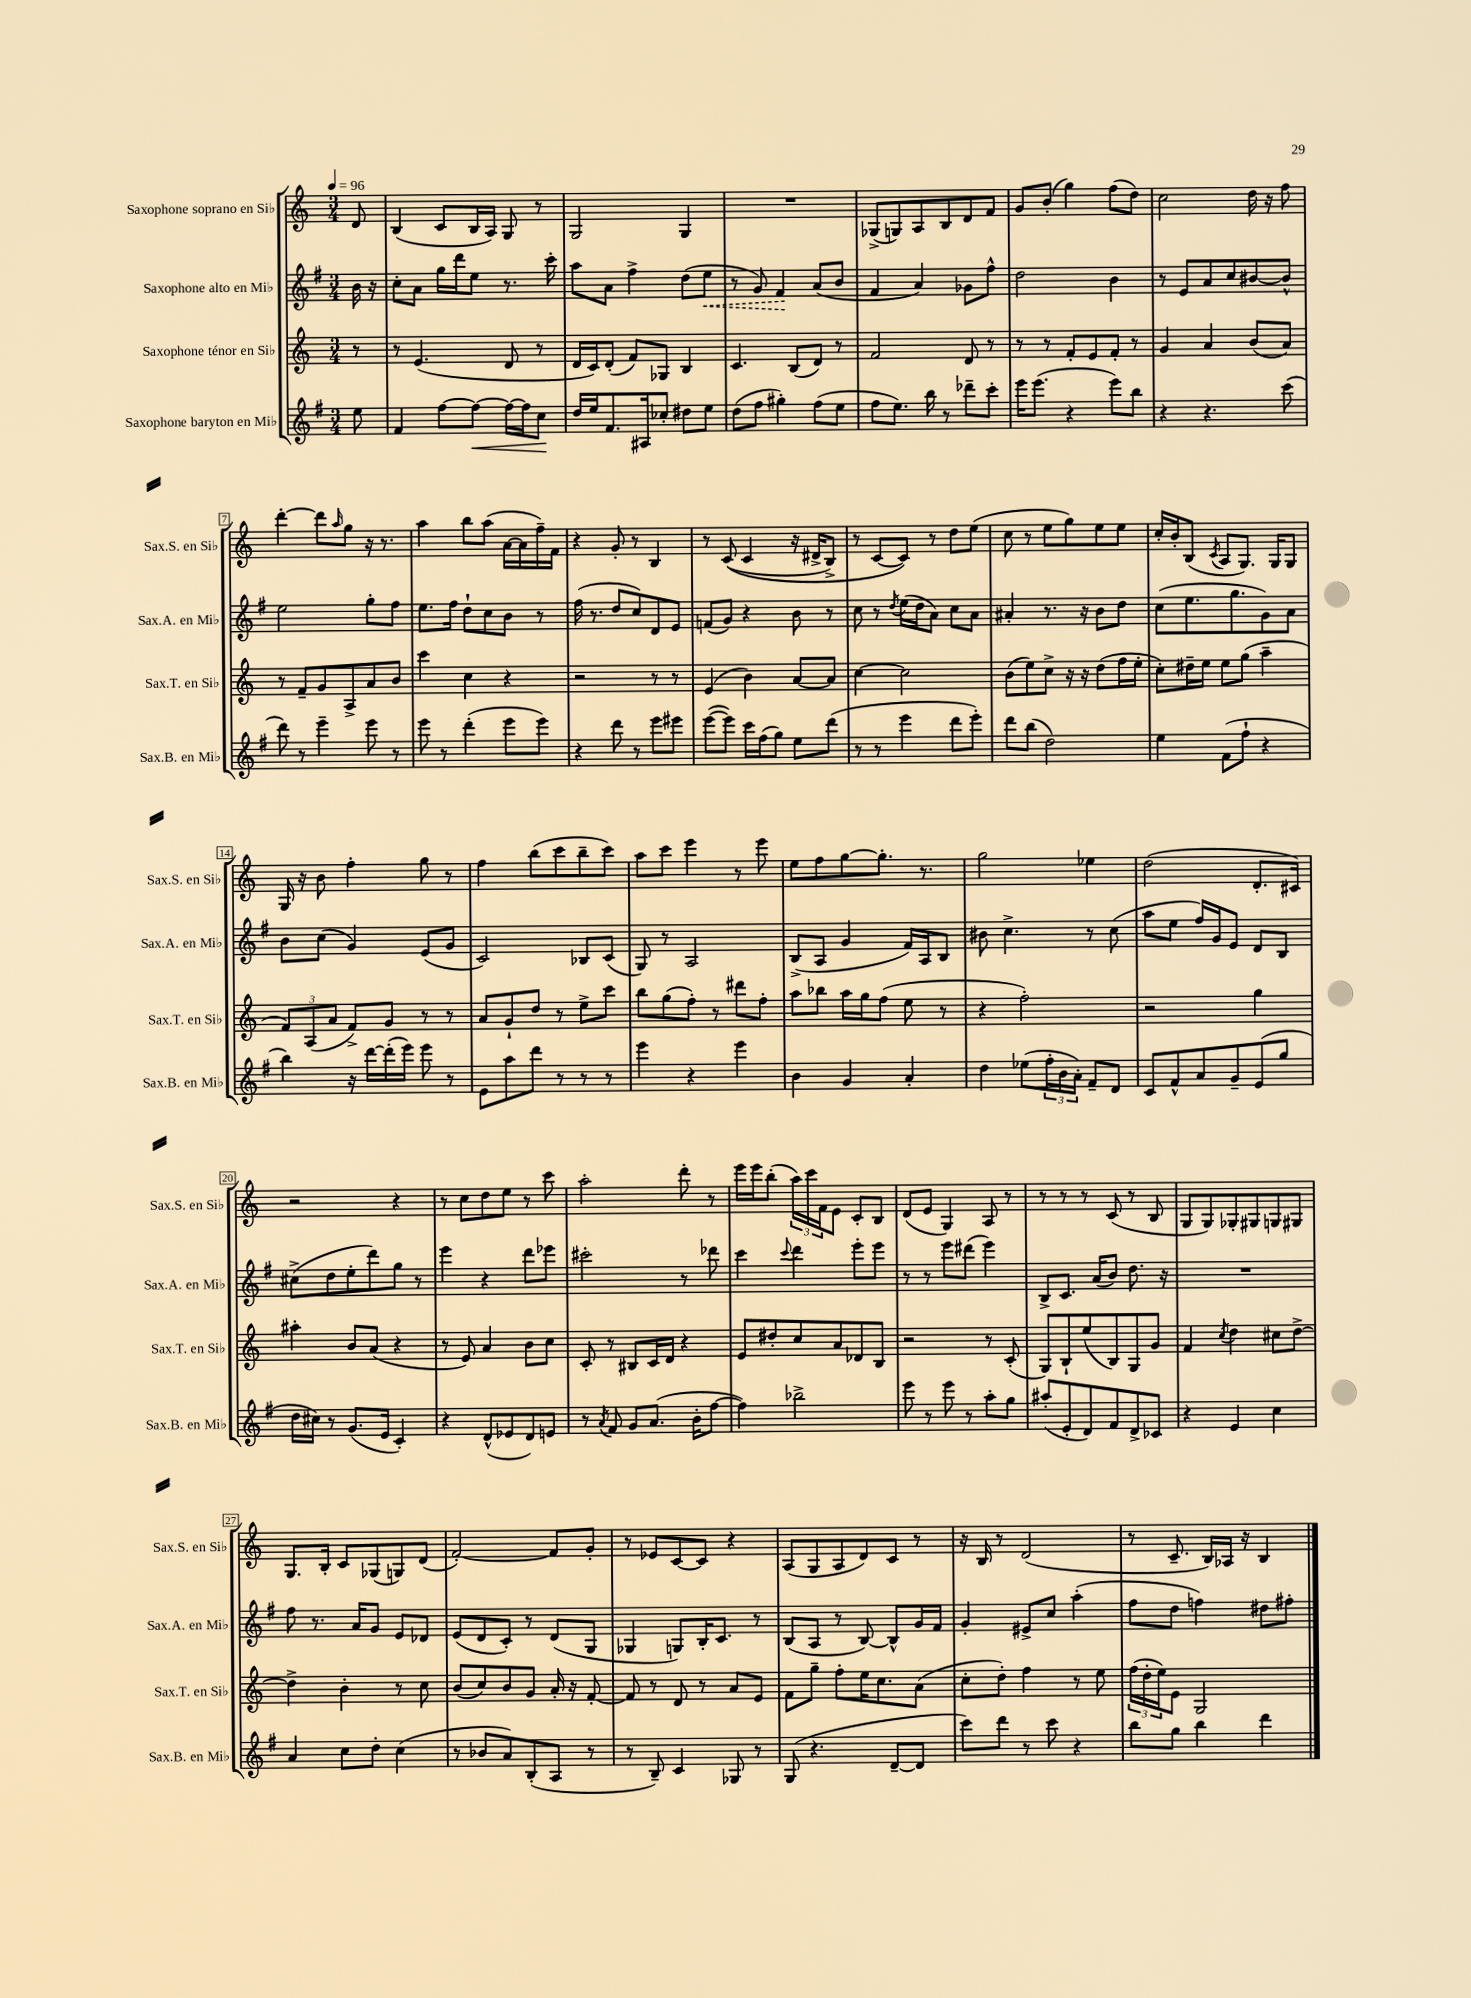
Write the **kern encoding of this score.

**kern	**kern	**kern	**kern
*staff4	*staff3	*staff2	*staff1
*clefG2	*clefG2	*clefG2	*clefG2
*k[f#]	*k[]	*k[f#]	*k[]
*M3/4	*M3/4	*M3/4	*M3/4
*MM96	*MM96	*MM96	*MM96
8ee	8r	16b	8d
.	.	16r	.
=	=	=	=
4f#	8r	8cc'	(4B
.	(4.e	8a	.
[8ff#	.	16gg	8c
.	.	16ddd	.
8ff#_	.	8ee	16B
.	.	.	16A)
16ff#_	8d	8.r	8G
16ff#]	.	.	.
8cc	8r	.	8r
.	.	16ccc'	.
=	=	=	=
16dd	16d	8aa	2G
16ee	16c)	.	.
8.f#	(8d'	8a	.
.	8f)	4ff#^	.
16A#	.	.	.
8cc-'	8G-	.	.
8dd#	4B	(8dd	4G
8ee	.	8ee	.
=	=	=	=
(8dd	4.c	8r	2.r
8ff#	.	8g)	.
4gg#')	.	4f#	.
.	(8B	.	.
(8ff#	8d)	(8a	.
8ee	8r	8b	.
=	=	=	=
8ff#	2f	4f#	(8G-^
8.ee)	.	.	8G)
.	.	4a)	8A
16bb	.	.	.
8r	.	.	8B
8ddd-~	8d	8g-	8d
8ccc'	8r	8ff#^^	8f
=	=	=	=
16eee	8r	2dd	8g
(8.eee	.	.	.
.	8r	.	(8b'
4r	8f'	.	4gg)
.	8e	.	.
8eee)	8f'	4b	(8ff
8bb	8r	.	8dd)
=	=	=	=
4r	4g	8r	2cc
.	.	8e	.
4.r	4a	8a	.
.	.	8cc	.
.	(8b	[8b#	16dd
.	.	.	16r
(8ccc	8a)	8b#^^]	8ff
=	=	=	=
8ddd)	8r	2ee	[4ddd'
8r	8f~	.	.
4eee~	8g	.	8ddd]
.	.	.	16qqaa
.	8A^	.	8gg
8eee	8a	8gg'	16r
.	.	.	8.r
8r	8b	8ff#	.
=	=	=	=
8eee	4ccc	8.ee	4aa
8r	.	.	.
.	.	16ff#	.
(4ddd'	4cc	8dd`	8bb
.	.	8cc	(8aa
8eee	4r	8b	[16a
.	.	.	16a]
8eee)	.	8r	16ff~)
.	.	.	16f
=	=	=	=
4r	2r	(16ff#	4r
.	.	8.r	.
8ddd	.	8dd	8g'
8r	.	8cc)	8r
8eee	8r	8d	4B
8eee#	8r	8e	.
=	=	=	=
([8eee	(4e	(8f	8r
8eee])	.	8g)	&((8c
16ccc	4b)	4r	4c
(16ff#	.	.	.
8gg)	.	.	.
8ee	[8a	8b	16r
.	.	.	16d#^
(8ddd	8a]	8r	8B^)
=	=	=	=
8r	[4cc	8cc	8r
8r	.	8r	[8c
.	.	8qdd	.
4eee	2cc]	(16ee	8c]&)
.	.	16dd	.
.	.	8a)	8r
8ddd	.	8cc	8dd
8eee')	.	8a	(8ee
=	=	=	=
8ddd	(8b	4a#'	8cc
(8bb	8ee)	.	8r
2dd)	8cc^	8.r	8ee
.	16r	.	8gg)
.	16r	16r	.
.	(8dd	8b	8ee
.	16ff	8dd	8ee
.	16ee'	.	.
=	=	=	=
4ee	8cc')	(8cc	16cc'
.	.	.	16b'
.	16dd#~	8.ee	(8B
.	16ee	.	.
.	.	.	8qc
(8f#	8ee	.	8A
.	.	8.gg	.
8ff#`	(8gg	.	8.G)
4r	4aa~	8g)	.
.	.	.	16G
.	.	8a	8G
=	=	=	=
4bb)	12f)	8b	16G
.	.	.	16r
.	(12A	.	.
.	.	(8cc	8b
.	12a	.	.
16r	8f^)	4g)	4ff'
[16ddd	.	.	.
(16ddd']	8g	.	.
16eee)	.	.	.
8eee	8r	(8e	8gg
8r	8r	8g	8r
=	=	=	=
8e	8a	2c)	4ff
8aa	8g`	.	.
8ddd	8dd	.	(8bb
8r	8r	.	8ccc
8r	8ee^	8B-	8bb~
8r	8ccc	(8c	8ccc)
=	=	=	=
4eee	8bb	8G)	8aa
.	(8gg	8r	8ccc
4r	8ff')	2A	4eee
.	8r	.	.
4eee	8ddd#	.	8r
.	8ff'	.	8eee
=	=	=	=
4b	8aa	(8B^	8ee
.	8bb-	8A	8ff
4g	16aa	4g	[8gg
.	16gg	.	.
.	(8ff	.	8.gg']
4a'	8ee	16f#)	.
.	.	16A	8.r
.	8r	8B	.
=	=	=	=
4dd	4r	8b#	2gg
.	.	4.cc^	.
(8ee-	2ff')	.	.
24ff#'	.	.	.
24b	.	.	.
24a')	.	.	.
8f#~	.	8r	4ee-
8d	.	(8cc	.
=	=	=	=
8c	2r	8aa	(2dd
8f#^^	.	8ee	.
8a	.	16ff#)	.
.	.	16g	.
8g~	.	8e	.
(8e	4gg	8d	8.d'
8gg	.	8B	.
.	.	.	16c#)
=	=	=	=
16dd	4aa#'	(8cc#^	2r
16cc#)	.	.	.
8r	.	8dd	.
(8.g	8b	8ee'	.
.	(8a	8ddd)	.
16e	.	.	.
4c')	4r	8gg	4r
.	.	8r	.
=	=	=	=
4r	8r	4eee	8r
.	8e)	.	8cc
(8d^^	4a	4r	8dd
8e-	.	.	8ee
8d)	8b	8ddd	8r
8e	8cc	8eee-	8ccc
=	=	=	=
8r	8c'	2ccc#'	2aa'
8qa	.	.	.
8f#	8r	.	.
8g	8B#	.	.
(8.a	16c	.	.
.	16d	.	.
.	4r	8r	8ddd'
16b'	.	.	.
[8ff#	.	8ddd-	8r
=	=	=	=
4ff#])	8e	4ccc	16eee
.	.	.	16eee
.	8dd#'	.	(8bb'
.	.	8qqccc	.
2bb-^	8cc	4ddd	24aa)
.	.	.	24ccc
.	.	.	24f
.	8a	.	8e
.	8d-	8eee'	8c'
.	8B	8eee	8B
=	=	=	=
8eee	2r	8r	(8d
8r	.	8r	8e
8eee	.	8eee	4G)
8r	.	(8ddd#	.
8aa'	8r	4eee)	8A
8gg	(8c'	.	8r
=	=	=	=
(8aa#'	8G)	8B^	8r
8e'	8B`	8.c	8r
8d)	(8ee	.	8r
.	.	(16a	.
8f#	8B)	8b)	(8c
8d^	8G	8.dd	8r
8c-	8g	.	8B
.	.	16r	.
=	=	=	=
4r	4f	2.r	8G
.	.	.	8G)
.	8qcc	.	.
4e	4dd	.	8G-'
.	.	.	8G#
4cc	8cc#	.	8G
.	[8dd^	.	8G#
=	=	=	=
4a	4dd^]	8ff#	8.G
.	.	8.r	.
.	.	.	16B'
8cc	4b'	.	8c
.	.	16a	.
8dd'	.	8g	(8G-
(4cc	8r	8e	8G)
.	8cc	8d-	(8d
=	=	=	=
8r	(8b	(8e	[2f')
8b-	8cc)	8d	.
8a)	8b	8c')	.
(8B'	8g	8r	.
8A	16a'	(8d	8f]
.	16r	.	.
8r	[8f'	8G	8g'
=	=	=	=
8r	8f]	4G-	8r
8B~)	8r	.	8e-
4c	8d	8G)	[8c
.	8r	16B'	8c]
.	.	8.c	.
8G-	8a	.	4r
8r	8e	8r	.
=	=	=	=
(8G	8f	(8B	(8A
4.r	8gg~	8A	8G
.	8ff'	8r	8A
.	16ee	[8B)	8d)
.	8.cc	.	.
[8d~	.	8B^^]	8c
8d]	(8a	16g	8r
.	.	16f#	.
=	=	=	=
8ccc)	8cc'	4g'	16r
.	.	.	16B
8ddd	8dd')	.	8r
8r	4ff	8e#^	(2d
8ccc	.	8cc	.
4r	8r	(4aa'	.
.	8ee	.	.
=	=	=	=
8bb	(24ff	8ff#	8r
.	24dd'	.	.
.	24ee)	.	.
8gg	8e	8dd	8.c~
4bb	2G	4ff)	.
.	.	.	16B)
.	.	.	16A-
.	.	.	16r
4ddd	.	8dd#	4B
.	.	8ff#'	.
==	==	==	==
*-	*-	*-	*-
